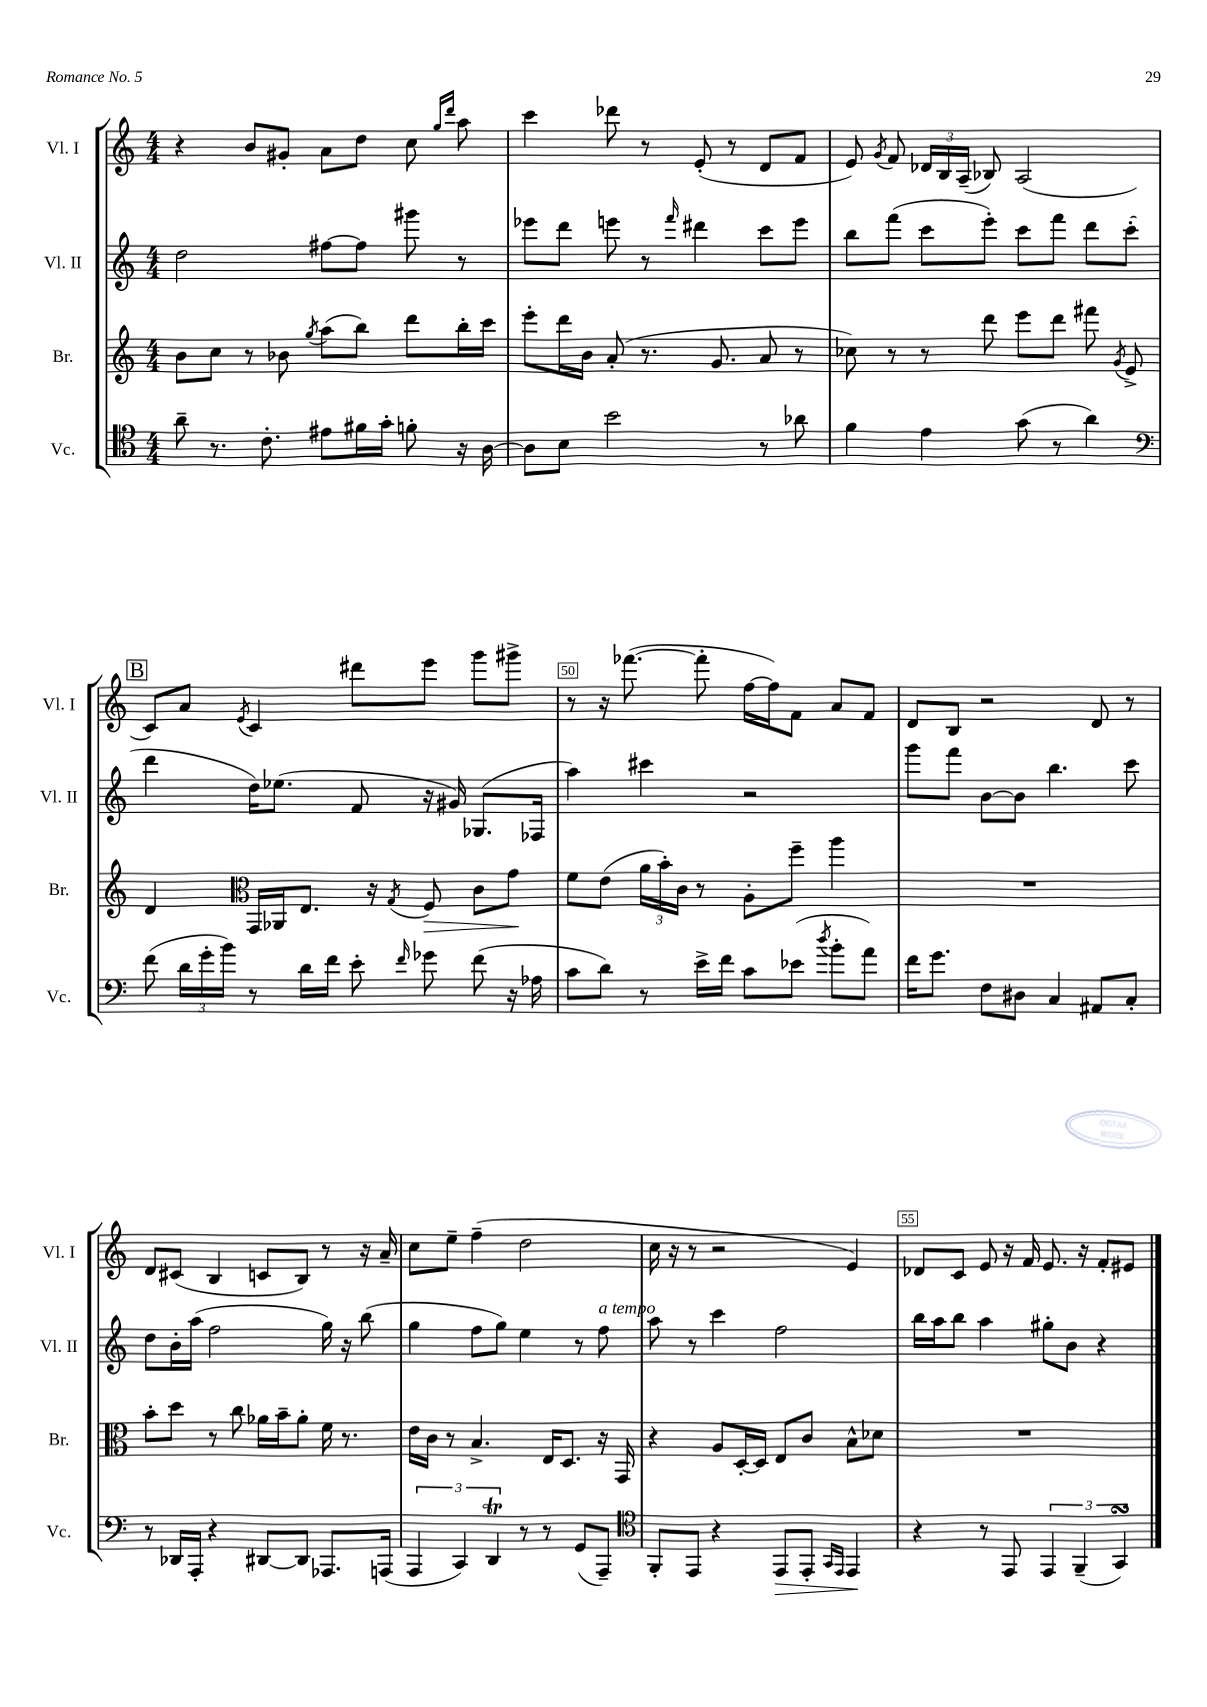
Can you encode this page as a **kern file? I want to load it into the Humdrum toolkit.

**kern	**kern	**kern	**kern
*staff4	*staff3	*staff2	*staff1
*clefC4	*clefG2	*clefG2	*clefG2
*k[]	*k[]	*k[]	*k[]
*M4/4	*M4/4	*M4/4	*M4/4
8a~	8b	2dd	4r
8.r	8cc	.	.
.	8r	.	8b
8.c'	.	.	.
.	8b-	.	8g#'
.	8qgg	.	.
8e#	(8aa	[8ff#	8a
16f#	8bb)	8ff#]	8dd
16g'	.	.	.
8f'	8ddd	8ggg#	8cc
.	.	.	16qqgg
.	.	.	16qqddd
16r	16bb'	8r	8aa
[16A	16ccc	.	.
=	=	=	=
8A]	8eee'	8eee-	4ccc
8B	16ddd	8ddd	.
.	16b	.	.
2b	(8a'	8eee	8ddd-
.	8.r	8r	8r
.	.	16qqfff	.
.	.	4ddd#	(8e'
.	8.g	.	.
.	.	.	8r
8r	8a	8ccc	8d
8a-	8r	8eee	8f
=	=	=	=
4f	8cc-)	8bb	8e)
.	.	.	8qg
.	8r	(8fff	8f
4e	8r	8ccc	24d-
.	.	.	24B
.	.	.	(24A~
.	8ddd	8eee')	8B-)
(8g	8eee	8ccc	(2A
8r	8ddd	8fff	.
4a)	8fff#	8ddd	.
.	8qg	.	.
.	8e^	(8ccc'	.
=	=	=	=
*clefF4	*	*	*
(8f	4d	4ddd	8c)
24d	.	.	8a
24g'	.	.	.
24b)	.	.	.
*	*clefC3	*	*
.	.	.	8qe
8r	16GG	16dd)	4c
.	16AA-	(8.ee-	.
16d	8.E	.	.
16f	.	.	.
8e'	.	8f	8ddd#
.	16r	.	.
16qqf	8qG	.	.
8g-	8F	16r	8eee
.	.	16g#)	.
(8f	8c	(8.G-	8ggg
16r	8g	.	8ggg#^
16A-	.	16F-	.
=	=	=	=
8c	8f	4aa)	8r
8d)	(8e	.	16r
.	.	.	([8.fff-
8r	24a	4ccc#	.
.	24b')	.	.
.	24c	.	.
16e^	8r	.	8fff-']
16f	.	.	.
8c	8A'	2r	[16ff
.	.	.	16ff])
(8e-	8ff~	.	8f
8qdd	.	.	.
8b'	4aa	.	8a
8a)	.	.	8f
=	=	=	=
16f	1r	8ggg	8d
8.g	.	.	.
.	.	8fff	8B
8F	.	[8b	2r
8D#	.	8b]	.
4C	.	4.bb	.
8AA#	.	.	8d
8C'	.	8ccc	8r
=	=	=	=
8r	8b'	8dd	8d
16DD-	8dd	16b'	(8c#
16AAA'	.	(16aa	.
4r	8r	2ff	4B
.	8cc	.	.
[8DD#	16a-	.	8c
.	16b~	.	.
8DD#]	8a-'	.	8B)
8.AAA-	16f	16gg)	8r
.	8.r	16r	.
.	.	(8bb	16r
(16AAA	.	.	16a~
=	=	=	=
6AAA	16e	4gg	8cc
.	16c	.	.
.	8r	.	8ee~
6CC)	.	.	.
.	4.B^	8ff	(4ff~
6DD	.	.	.
.	.	8gg)	.
8r	.	4ee	2dd
8r	16E	.	.
.	8.D	.	.
(8GG	.	8r	.
8AAA~)	16r	8ff	.
.	16GG	.	.
=	=	=	=
*clefC4	*	*	*
8FF'	4r	8aa	16cc
.	.	.	16r
8EE	.	8r	8r
4r	8A	4ccc	2r
.	[16D'	.	.
.	16D]	.	.
8EE	8E	2ff	.
8EE'	8c	.	.
16qqGG	.	.	.
16qqEE	.	.	.
4EE	8B^^	.	4e)
.	8d-	.	.
=	=	=	=
4r	1r	16bb	8d-
.	.	16aa	.
.	.	8bb	8c
8r	.	4aa	8e
8EE	.	.	16r
.	.	.	16f
6EE	.	8gg#'	8.e
.	.	8b	.
(6FF~	.	.	.
.	.	.	16r
.	.	4r	8f'
6GG)	.	.	.
.	.	.	8e#
==	==	==	==
*-	*-	*-	*-
